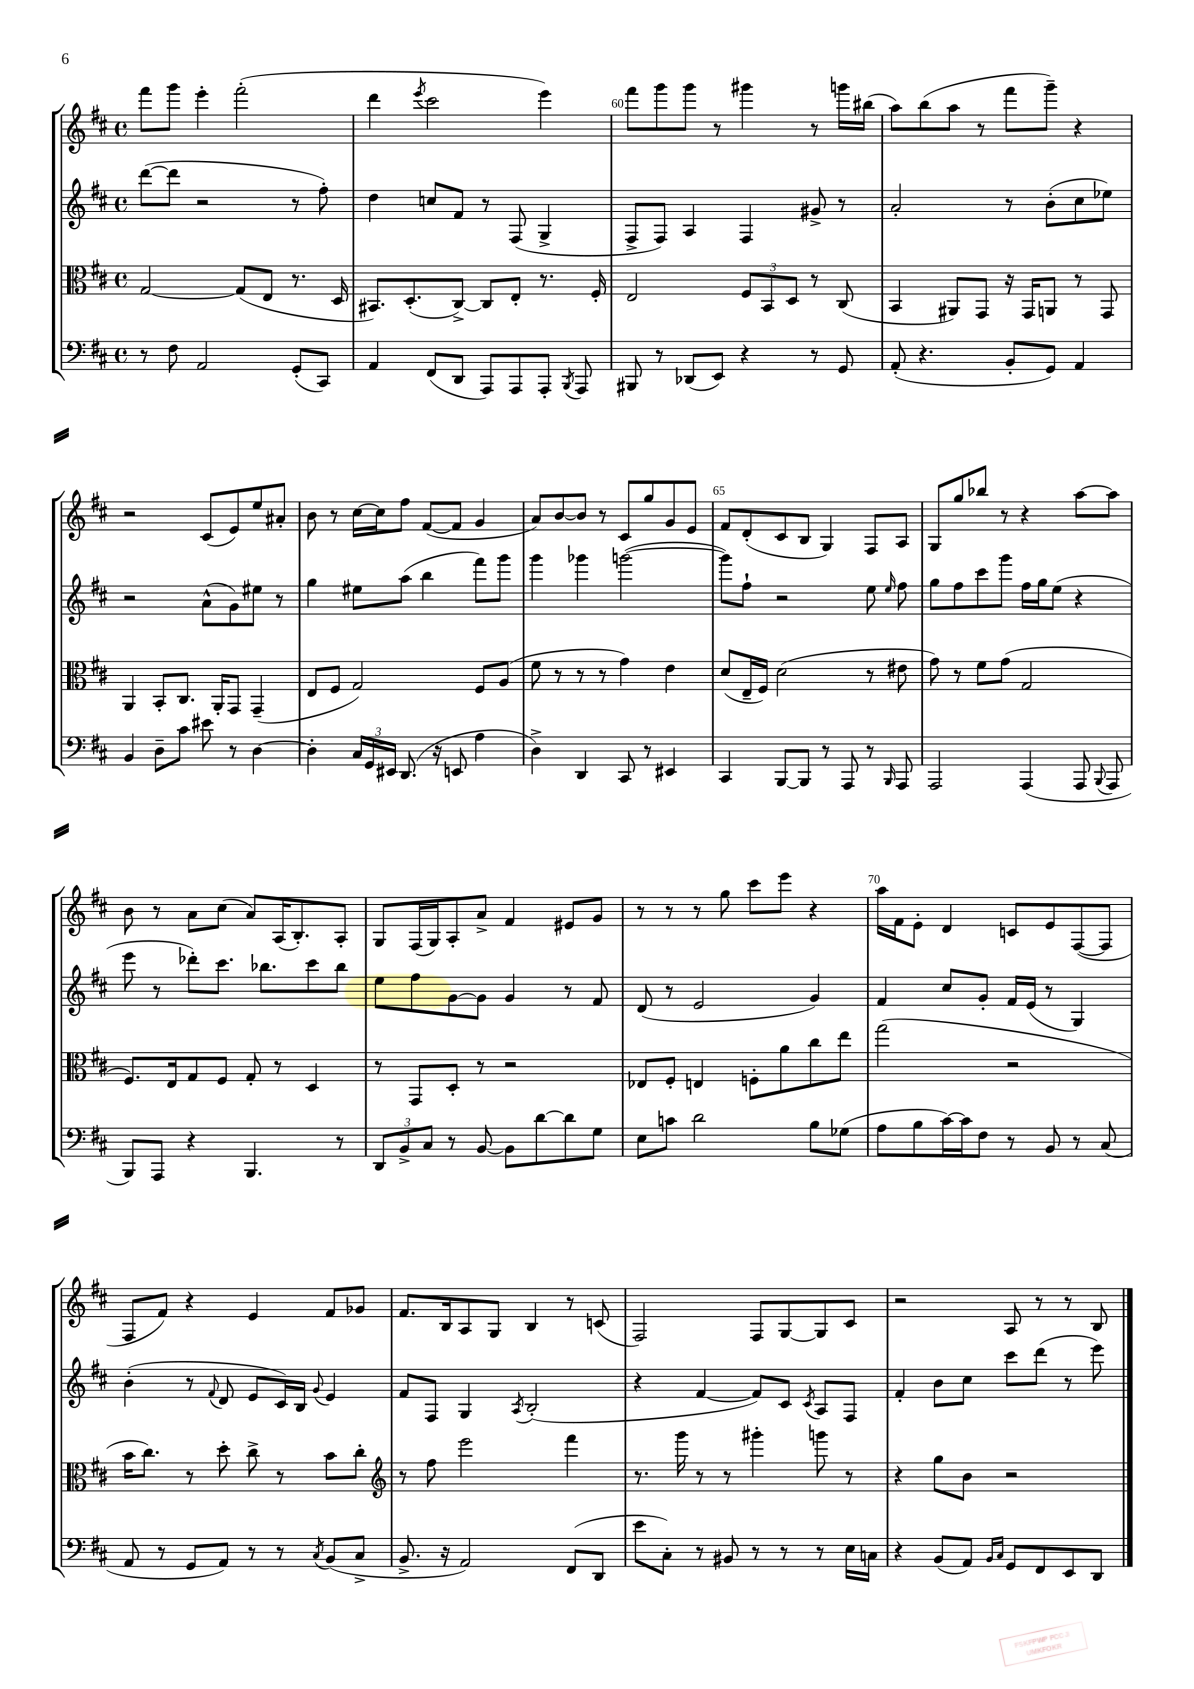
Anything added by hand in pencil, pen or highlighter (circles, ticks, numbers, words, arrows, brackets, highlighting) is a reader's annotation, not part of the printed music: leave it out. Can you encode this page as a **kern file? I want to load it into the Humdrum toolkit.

**kern	**kern	**kern	**kern
*part4	*part3	*part2	*part1
*staff4	*staff3	*staff2	*staff1
*clefF4	*clefC3	*clefG2	*clefG2
*k[f#c#]	*k[f#c#]	*k[f#c#]	*k[f#c#]
*M4/4	*M4/4	*M4/4	*M4/4
*met(c)	*met(c)	*met(c)	*met(c)
=58	=58	=58	=58
8r	[2G/	([8ddd\L	8fff#\L
8F#\	.	8ddd\J]	8ggg\J
2AA/	.	2r	4eee'\
.	(8G/L]	.	(2fff#'\
.	8E/J	.	.
(8GG'/L	8.r	8r	.
8CC#/J)	.	8ff#'\)	.
.	16D/	.	.
=59	=59	=59	=59
4AA/	8.BB#X/L)	4dd\	4ddd\
.	(8.D'/	.	.
.	.	.	8qeee/
(8FF#/L	.	8ccn/L	2ccc#\
8DD/J	[8C#^/J)	8f#/J	.
8AAA/L)	8C#/L]	8r	.
8AAA/	8E'/J	(8F#/	.
8AAA'/J	8.r	4G^/	4eee\)
8qBBB/	.	.	.
8AAA/	.	.	.
.	16F#'/	.	.
=60	=60	=60	=60
8BBB#X/	2E/	8F#^/L	8fff#\L
8r	.	8F#/J)	8ggg\
(8DD-X/L	.	4A/	8ggg\J
8EE/J)	.	.	8r
4r	12F#/L	4F#/	4ggg#X\
.	12BB/	.	.
.	12D/J	.	.
8r	8r	8g#X^/	8r
8GG/	(8C#/	8r	16gggn\LL
.	.	.	(16bb#X\JJ
=61	=61	=61	=61
(8AA'/	4BB/	2a'/	8aa\L)
4.r	.	.	(8bb\
.	8AA#X/L)	.	8aa\J
.	8GG/J	.	8r
8BB'/L	16r	8r	8fff#\L
.	16GG/KL	.	.
8GG/J)	8AAn/J	(8b'\L	8ggg~\J)
4AA/	8r	8cc#\	4r
.	8GG/	8ee-X\J)	.
!!LO:LB:g=z
=62	=62	=62	=62
4BB/	4AA/	2r	2r
8D~\L	8BB'/L	.	.
8c#\J	8.C#/J	.	.
8e#X\	.	(8a^^\L	(8c#/L
.	16AA'/KL	.	.
8r	8GG/J	8g\)	8e/)
[4D\	(4GG~/	8ee#X\J	8ee/
.	.	8r	8a#X'/J
=63	=63	=63	=63
4D'\]	8E/L	4gg\	8b\
.	8F#/J	.	8r
24C#/LL	2G/)	8ee#X\L	[16cc#\LL
24GG/	.	.	.
.	.	.	16cc#\J]
24EE#X/JJ	.	.	.
(8.DD/	.	(8aa\J	8ff#\J
.	.	4bb\	([8f#/L
16r	.	.	.
8EEn/	.	.	8f#/J]
4A\	8F#/L	8fff#\L)	4g/
.	(8A/J	8ggg\J	.
=64	=64	=64	=64
4D^\)	8f#\	4ggg\	8a/L)
.	8r	.	[8b/
4DD/	8r	4ggg-X\	8b/J]
.	8r	.	8r
8CC#/	4g\)	([2gggn\	8c#/L
8r	.	.	8gg/
4EE#X/	4e\	.	8g/
.	.	.	8e/J
=65	=65	=65	=65
4CC#/	(8d/L	8ggg\L])	8f#/L
.	16E~/L	8ff#`\J	(8d'/
.	16F#/JJ)	.	.
[8BBB/L	(2d\	2r	8c#/
8BBB/J]	.	.	8B/J
8r	.	.	4G/)
8AAA/	.	.	.
8r	8r	8ee\	8F#/L
16qqBBB/	.	16qqee/	.
8AAA/	8e#X\	8ff#\	8A/J
=66	=66	=66	=66
2AAA/	8g\)	8gg\L	8G/L
.	8r	8ff#\	8gg/
.	8f#\L	8ccc#\	8bb-X/J
.	(8g\J	8ggg\J	8r
(4AAA/	2G/	16ff#\LL	4r
.	.	16gg\J	.
.	.	(8ee\J	.
8AAA/	.	4r	[8aa\L
8qqBBB/	.	.	.
8AAA/	.	.	8aa\J]
!!LO:LB:g=z
=67	=67	=67	=67
8BBB/L)	8.F#/L)	8eee\	8b\
8AAA/J	.	8r	8r
.	16E/k	.	.
4r	8G/	8ddd-X'\L)	8a\L
.	8F#/J	8.ccc#\J	(8cc#\J
4.BBB/	8G'/	.	8a/L)
.	.	8.bb-X\L	.
.	8r	.	(16A/K
.	.	.	8.B'/)
.	4D/	8ccc#\	.
8r	.	8bb-\J	8A'/J
=68	=68	=68	=68
12DD/L	8r	8ee\L	8G/L
12BB^/	.	.	.
.	8GG/L	8ff#\	(16F#/L
12C#/J	.	.	.
.	.	.	16G/J)
8r	8D'/J	[8g\	8A'/
[8BB/	8r	8g\J]	8a^/J
8BB\L]	2r	4g/	4f#/
[8d\	.	.	.
8d\]	.	8r	8e#X/L
8G\J	.	8f#/	8g/J
=69	=69	=69	=69
8E\L	8E-X/L	(8d/	8r
8cn\J	8F#'/J	8r	8r
2d\	4En/	2e/	8r
.	.	.	8gg\
.	8Fn'\L	.	8ccc#\L
.	8a\	.	8eee\J
8B\L	8cc#\	4g/)	4r
(8G-X\J	8ee\J	.	.
=70	=70	=70	=70
8A\L	(2gg\	4f#/	16aa\LL
.	.	.	16f#\J
8B\	.	.	8e'\J
[16c#\L)	.	8cc#/L	4d/
16c#\J]	.	.	.
8F#\J	.	8g'/J	.
8r	2r	16f#/LL	8cn/L
.	.	(16e/JJ	.
8BB/	.	8r	8e/
8r	.	4G/)	([8F#/
(8C#/	.	.	8F#/J]
!!LO:LB:g=z
=71	=71	=71	=71
8AA/	16b\KL	(4b'\	8F#/L
.	8.cc#\J)	.	.
8r	.	.	8f#/J)
8GG/L	8r	8r	4r
.	.	8qqf#/	.
8AA/J)	8dd'\	8d/	.
8r	8cc#^\	8e/L	4e/
8r	8r	16c#/L)	.
.	.	16B/JJ	.
8qC#/	.	8qqg/	.
(8BB/L	8b\L	4e/	8f#/L
8C#^/J	8cc#'\J	.	8g-X/J
=72	=72	=72	=72
*	*clefG2	*	*
8.BB^/	8r	8f#/L	8.f#/L
.	8ff#\	8F#/J	.
16r	.	.	16B/k
2AA/)	2eee\	4G/	8A/
.	.	.	8G/J
.	.	8qA/	.
.	.	(2B'/	4B/
(8FF#/L	4fff#\	.	8r
8DD/J	.	.	(8cn/
=73	=73	=73	=73
8e\L	8.r	4r	2F#/)
8C#'\J)	.	.	.
.	16ggg\	.	.
8r	8r	[4f#/	.
8BB#X/	8r	.	.
8r	4ggg#X'\	8f#/L])	8F#/L
8r	.	8c#/J	[8G/
.	.	8qc#/	.
8r	8gggn\	8A/L	8G/]
16E\LL	8r	8F#/J	8c#/J
16Cn\JJ	.	.	.
=74	=74	=74	=74
4r	4r	4f#'/	2r
(8BB/L	8gg\L	8b\L	.
8AA/J)	8b\J	8cc#\J	.
16qqBB/LL	.	.	.
16qqC#/JJ	.	.	.
8GG/L	2r	8ccc#\L	8A/
8FF#/	.	(8ddd\J	8r
8EE/	.	8r	8r
8DD/J	.	8eee\)	8B/
==	==	==	==
*-	*-	*-	*-
